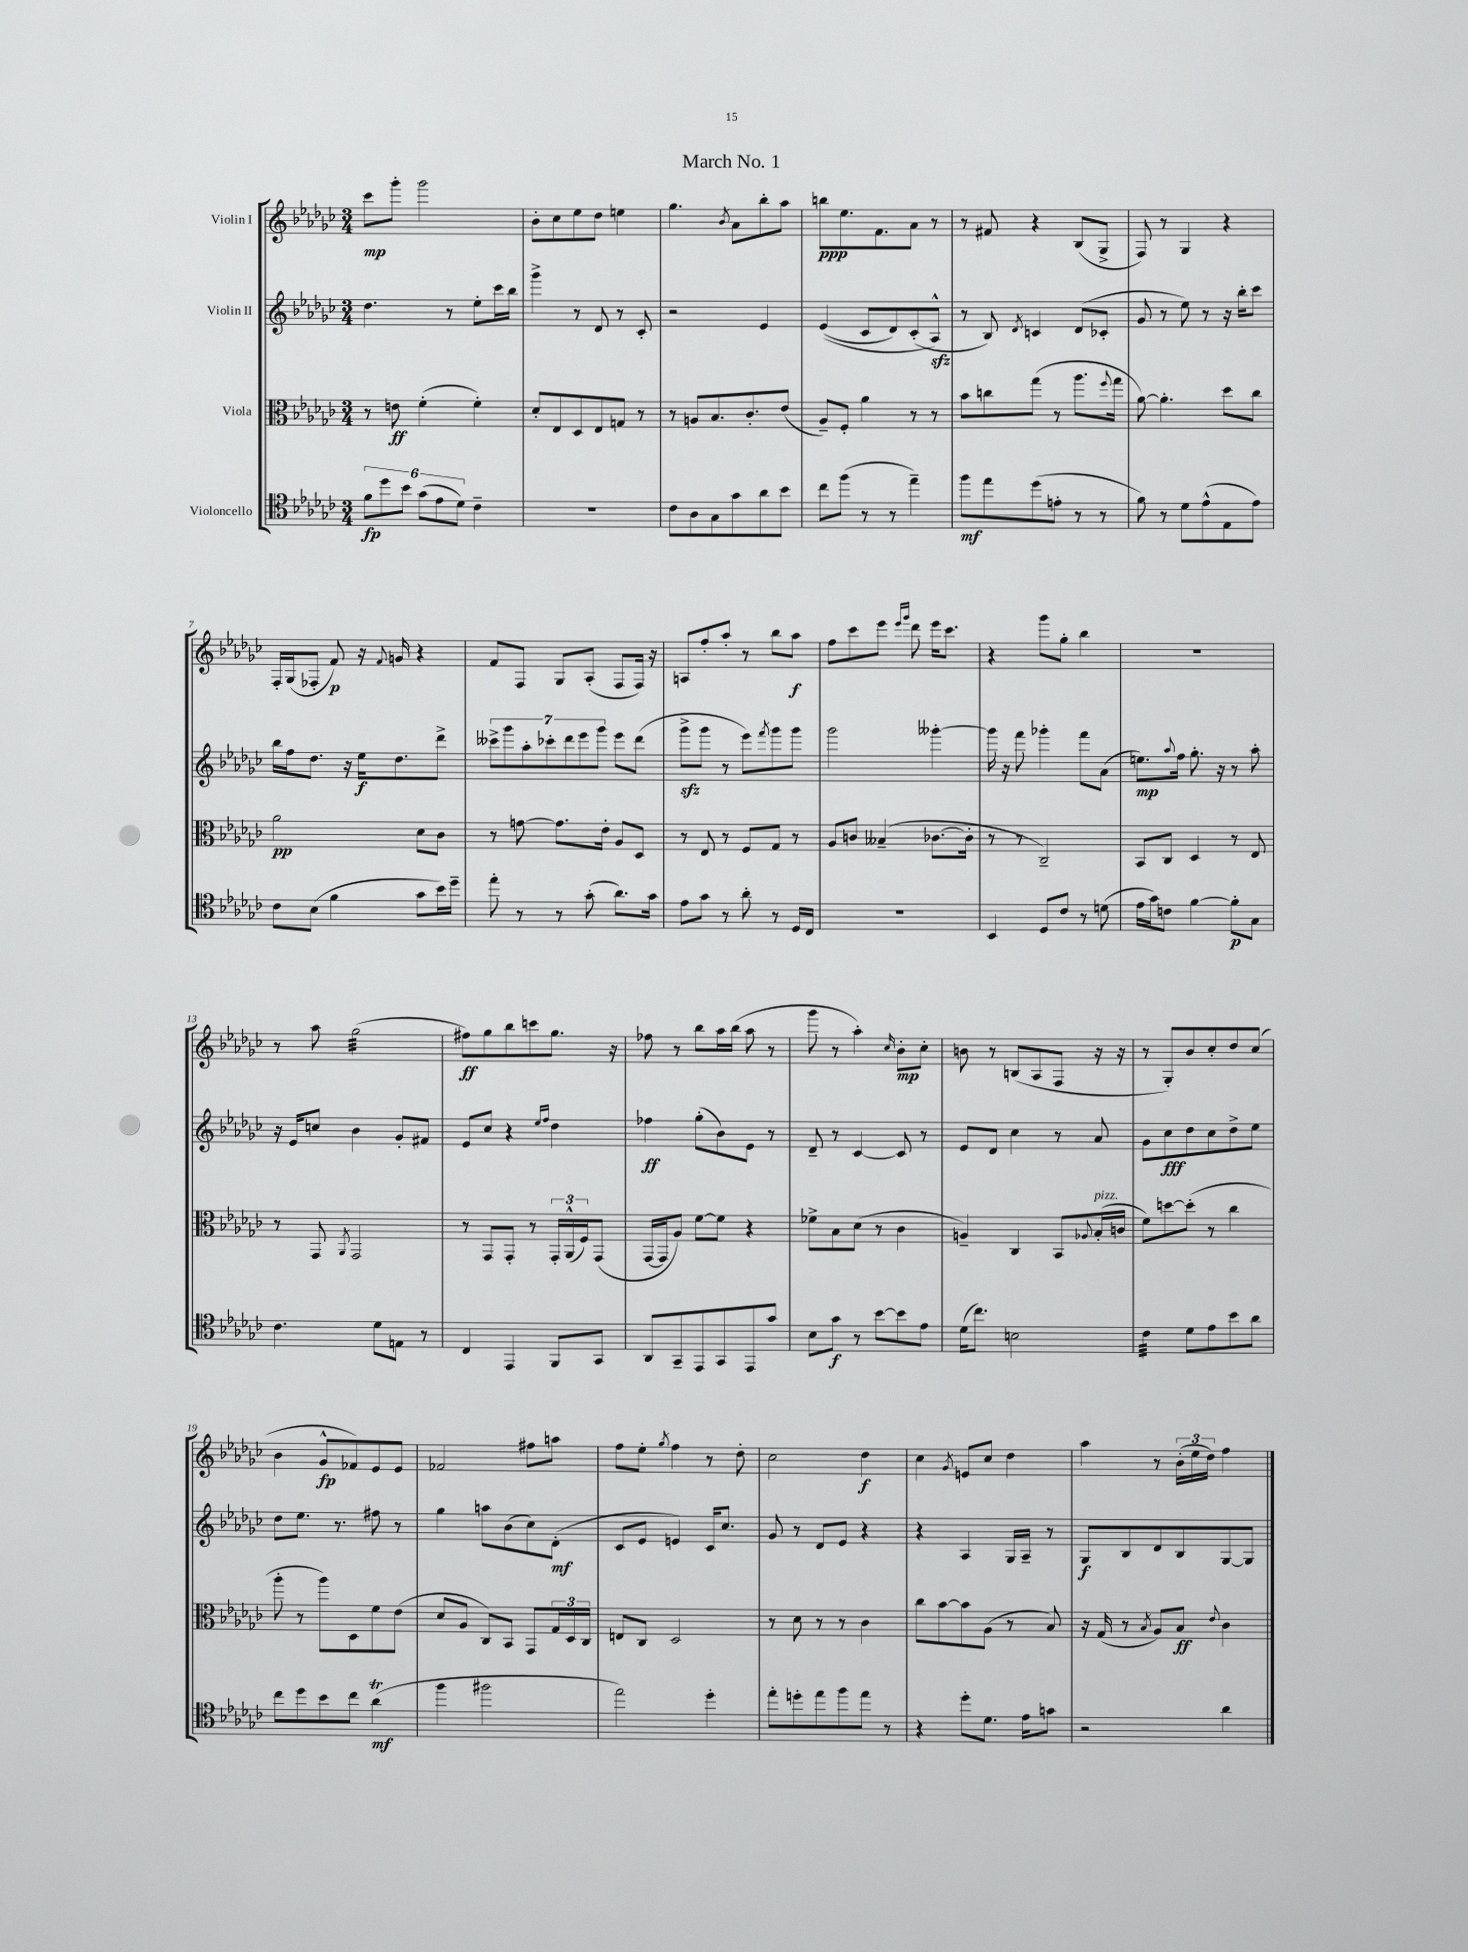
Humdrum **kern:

**kern	**kern	**kern	**kern
*staff4	*staff3	*staff2	*staff1
*clefC4	*clefC3	*clefG2	*clefG2
*k[b-e-a-d-g-c-]	*k[b-e-a-d-g-c-]	*k[b-e-a-d-g-c-]	*k[b-e-a-d-g-c-]
*M3/4	*M3/4	*M3/4	*M3/4
12f\L	8r	4.dd-\	8ccc-\L
12dd-\	.	.	.
.	8e\	.	8ggg-'\J
12b-\J	.	.	.
(12g-\L	(4f'\	.	2ggg-\
12e-\	.	.	.
.	.	8r	.
12d-\J)	.	.	.
4c-~\	4f'\)	8ee-'\L	.
.	.	16ccc-\L	.
.	.	16bb-\JJ	.
=	=	=	=
2.r	8d-'/L	4ggg-^\	8b-'\L
.	8E-/	.	8cc-\
.	8D-/	8r	8ee-\
.	8E-/	8d-/	8dd-\J
.	8G/J	8r	4ee\
.	8r	8c-'/	.
=	=	=	=
8c-\L	8r	2r	4.gg-\
8A-\	8A/L	.	.
8G-\	8.B-/	.	.
.	.	.	8qb-/
8g-\	.	.	8a-\L
.	8.c-'/	.	.
8a-\	.	4e-/	8bb-'\
8b-\J	(8e-/J	.	8aa-\J
=	=	=	=
8cc-\L	8A-~/L)	&((4e-/	8bb\L
(8ff\J	8F'/J	.	8.ee-\
8r	4a-\	8c-/L	.
.	.	.	8.f\
8r	.	8d-/)	.
4ee-~\)	8r	(8c-'/	8a-\J
.	8r	8A-^^/J&)	8r
=	=	=	=
8ff\L	8b-\L	8r	8r
8ee-\	8cc\	8B-/)	8f#/
.	.	8qd-/	.
(8dd-\	(8gg-\J	4c/	4r
8e'\J	8r	.	.
8r	8.aa-\L	(8d-/L	(8B-/L
8r	.	8c-'/J	8G-^/J
.	8qqff/	.	.
.	16gg-\Jk	.	.
=	=	=	=
8f\)	[8a-\)	8g-/	8F/)
8r	4.a-'\]	8r	8r
8d-\L	.	8ee-\)	4G-/
(8e-^^\	.	8r	.
8E-\	8dd-\L	16r	4r
.	.	16bb-'\LK	.
8e-\J)	8cc-\J	8ccc-\J	.
=	=	=	=
8c-\L	2a-\	16bb-\LL	16F'/LL
.	.	16ff\J	(16G-/J
(8B-\J	.	8.dd-\J	8F-'/J
4f\	.	.	8f/)
.	.	16r	.
.	.	16ee-\LK	16r
.	.	.	8qqf/
.	.	8.dd-\	16g/
8g-\L	8d-\L	.	4r
16b-\L)	8c-\J	8ddd-^\J	.
16dd-~\JJ	.	.	.
=	=	=	=
8ee-'\	8r	14ccc--^\L	8f/L
.	.	14ggg-\	.
8r	[8g\	.	8F/J
.	.	14aa-'\	.
.	.	14ccc-'\	.
8r	8.g\]L	.	8G-/L
.	.	14ddd-\	.
.	.	14eee-\	.
(8g-'\	.	.	(8A-'/J
.	.	14ggg-\J	.
.	16e-'\Jk	.	.
8.a-\L)	8A-/L	8eee-\L	8F/L
.	8D-/J	(8ddd-\J	16F/Jk)
16g-\Jk	.	.	16r
=	=	=	=
8e-\L	8r	8ggg-^\L	8A/L
8g-\J	8E-/	8ggg-\J	8ff'/
8r	8r	8r	8aa-'/J
8a-'\	8F/L	8eee-\L)	8r
.	.	8qfff/	.
8r	8G-/J	8ggg-\	8bb-\L
16D-/LL	8r	8ggg-\J	8aa-\J
16C-/JJ	.	.	.
=	=	=	=
2.r	8A-/L	2ggg-\	8ff\L
.	8c/J	.	8ccc-\
.	(4B--~/	.	8eee-\J
.	.	.	16qqeee-/LL
.	.	.	16qqggg-/JJ
.	.	.	8ddd-\
.	[8.c-\L	[4ggg--'\	16eee-\LK
.	.	.	8.ccc-\J
.	16c-'\]Jk	.	.
=	=	=	=
4BB-/	8r	16ggg--\]	4r
.	.	16r	.
.	8r	8fff\	.
8D-/L	2C-~/)	4ggg-'\	8ggg-\L
8c-/J	.	.	8gg-'\J
8r	.	8fff\L	4bb-\
(8d\	.	(8a-\J	.
=	=	=	=
16e-\LL	8BB-/L	8.ee\L)	2.r
16g-\J)	.	.	.
8c\J	8C-/J	.	.
.	.	8qqaa-/	.
.	.	16ff\Jk	.
[4f\	4D-/	8.gg-'\	.
.	.	16r	.
8f'\]L	8r	8r	.
8G-\J	8E-/	8aa-'\	.
=	=	=	=
4.c-\	8r	16r	8r
.	.	16e-/LK	.
.	8GG-/	8cc/J	8aa-\
.	8qAA-/	.	.
.	2GG-/	4b-\	(2gg-\
8d-\L	.	.	.
8E\J	.	8g-'/L	.
8r	.	8f#/J	.
=	=	=	=
4C-/	8r	8e-/L	8ff#\L)
.	8GG-/L	8cc-/J	8gg-\
4EE-/	8GG-'/J	4r	8bb-\
.	8r	.	8ccc\
.	.	16qqee-/LL	.
.	.	16qqff/JJ	.
8FF/L	24GG-'/LL	4dd-\	8.gg-\J
.	(24AA-^^/	.	.
.	24F/J)	.	.
8GG-/J	(8GG-/J	.	.
.	.	.	16r
=	=	=	=
8AA-/L	[16GG-/LL	4ff-\	8ff-\
.	16GG-/]J	.	.
8GG-~/	8A-/J)	.	8r
8EE-/	[8f\L	(8gg-'\L	8bb-\L
8GG-/	8f\]J	8b-\)	16aa-\L
.	.	.	(16bb-\JJ
8EE-/	4r	8e-\J	8aa-\
8g-/J	.	8r	8r
=	=	=	=
8B-\L	8f-^\L	8d-~/	8ggg-\
8g-\J	8B-\	8r	8r
8r	(8d-\J	[4c-/	4aa-'\)
[8b-\L	8r	.	.
.	.	.	16qqcc-/
8b-\]	4c-\	8c-/]	8b-'\L
8e-\J	.	8r	8cc-'\J
=	=	=	=
(16d-\LK	4A~/)	8e-/L	8b\
8.cc-\J)	.	.	.
.	.	8d-/J	8r
2B\	4C-/	4cc-\	(8B/L
.	.	.	8A-/
.	8BB-/L	8r	8F/J
.	8qqA-/	.	.
.	(16B-'/L	8a-/	16r
.	16c/JJ	.	16r
=	=	=	=
4c-\	8f\L)	8g-\L	8r
.	[8dd\	8cc-\	8G-'/L)
8d-\L	(8dd'\]J	8dd-\	8b-/
8e-\	8r	8cc-\	8cc-'/
8b-\	4cc-\	8dd-^\	8dd-/
8a-\J	.	8ee-\J	(8cc-/J
=	=	=	=
8cc-\L	8aa-'\	8dd-\L	4b-\
8dd-\	8r	8.ee-\J	.
8b-\	8aa-\L)	.	8g-^^/L
.	.	8.r	.
8cc-\J	8D-\	.	8f-/)
(4a-\	8f\	8ff#\	8e-/
.	(8e-\J	8r	8e-/J
=	=	=	=
4ff\	8d-/L	4gg-\	2f-/
.	8A-/J	.	.
2ff#\	8C-/L)	8aa\L	.
.	8BB-/J	(8b-\	.
.	8GG-/L	8cc-\)	8ff#\L
.	24G-/L	(8d-'\J	8aa\J
.	24D-/	.	.
.	24C-/JJ	.	.
=	=	=	=
2ee-\)	8E/L	8c-/L	8ff\L
.	8C-/J	8e-/J	8ee-'\J
.	.	.	8qgg-/
.	2D-/	4e/)	4ff\
4dd-'\	.	16c-/LK	8r
.	.	8.cc-/J	.
.	.	.	8dd-'\
=	=	=	=
8ee-'\L	8r	8g-/	2cc-\
8dd'\	8d-\	8r	.
8ee-\	8r	8d-/L	.
8ff\	8r	8e-/J	.
8ee-\J	4c-\	4r	4dd-\
8r	.	.	.
=	=	=	=
4r	8cc-\L	4r	4cc-\
.	[8b-\	.	.
.	.	.	8qg-/
8dd-'\L	8b-\]	4A-/	8e/L
8.d-\J	(8A-\J	.	8cc-/J
.	8r	16G-/LL	4dd-\
16e-\LK	.	16A-~/JJ	.
8g\J	8B-/)	8r	.
=	=	=	=
2r	16r	8G-/L	4aa-\
.	(16G-/	.	.
.	8r	8B-/	.
.	8qB-/	.	.
.	8A-/L)	8d-/	8r
.	8B-/J	8B-/	(24b-'\LL
.	.	.	24ee-\
.	.	.	24dd-\JJ)
.	8qqe-/	.	.
4a-\	4c-\	[8G-/	4ff\
.	.	8G-/]J	.
==	==	==	==
*-	*-	*-	*-
